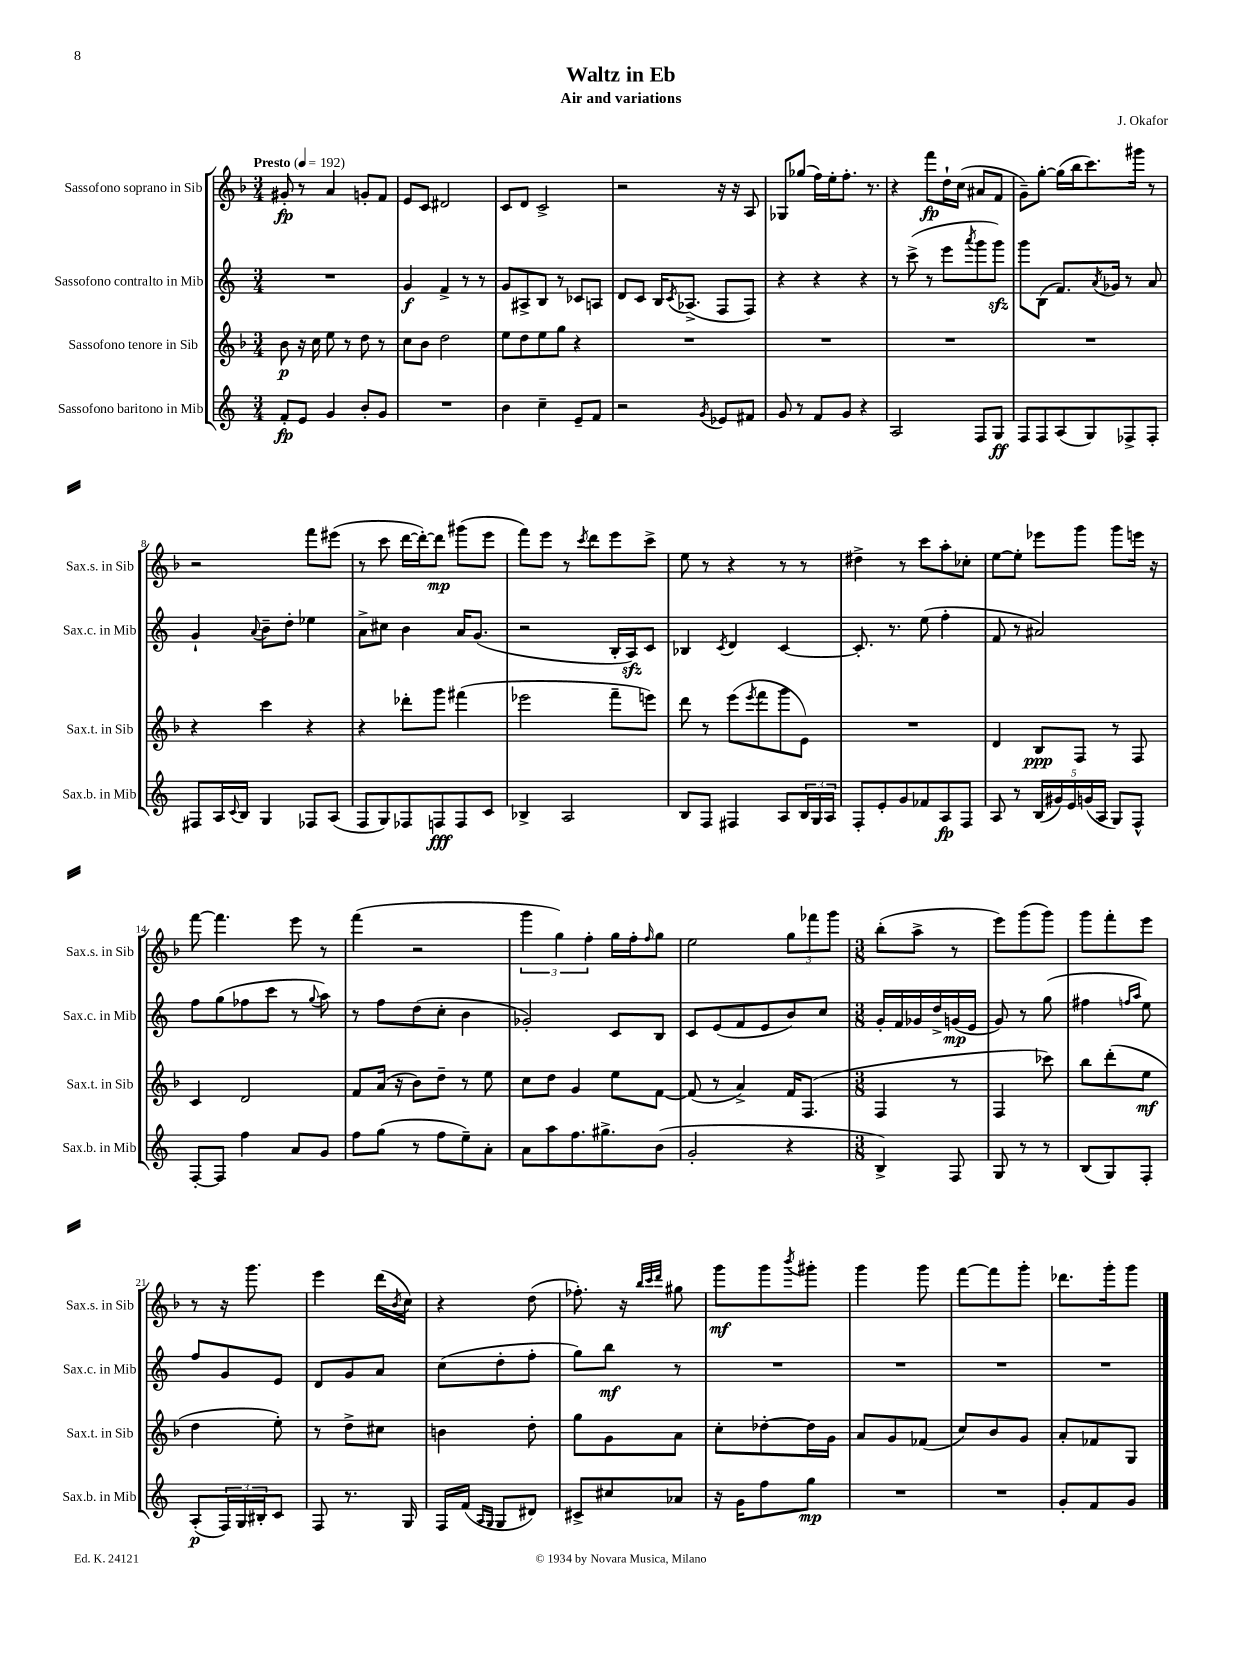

**kern	**kern	**kern	**kern
*staff4	*staff3	*staff2	*staff1
*clefG2	*clefG2	*clefG2	*clefG2
*k[]	*k[b-]	*k[]	*k[b-]
*M3/4	*M3/4	*M3/4	*M3/4
*MM192	*MM192	*MM192	*MM192
8f'	8b-	2.r	8g#'
8e	16r	.	8r
.	16cc	.	.
4g	8ee	.	4a
.	8r	.	.
8b'	8dd	.	8g'
8g	8r	.	8f
=	=	=	=
2.r	8cc	4g	8e
.	8b-	.	8c
.	2dd	4f^	2d#
.	.	8r	.
.	.	8r	.
=	=	=	=
4b	8ee	8g	8c
.	8dd	8A#^	8d
4cc~	8ee	8B	2c^
.	8gg	8r	.
8e~	4r	8c-	.
8f	.	8A	.
=	=	=	=
2r	2.r	8d	2r
.	.	8c	.
.	.	16B	.
.	.	8qc	.
.	.	(8.A-^	.
8qg	.	.	.
8e-	.	8F	16r
.	.	.	16r
8f#	.	8F)	8A
=	=	=	=
8g	2.r	4r	8G-
8r	.	.	(8gg-
8f	.	4r	16ff)
.	.	.	16ee'
8g	.	.	8.ff'
4r	.	4r	.
.	.	.	8.r
=	=	=	=
2A	2.r	8r	4r
.	.	(8ccc^	.
.	.	8r	8fff
.	.	8eee	16dd`
.	.	.	(16cc
.	.	8qaaa	.
8F	.	8ggg	8a#
8G	.	8ggg)	8f
=	=	=	=
8F	2.r	8ggg	8g~)
8F	.	(8B	[8gg'
(8A	.	8.f)	(16gg]
.	.	.	16bb-
8G)	.	.	8.ccc)
.	.	8qa	.
.	.	16g-	.
8F-^	.	8r	.
.	.	.	16ggg#
8F-'	.	8a	8r
=	=	=	=
8F#	4r	4g`	2r
16A	.	.	.
8qqc	.	.	.
16B	.	.	.
.	.	8qqa	.
4G	4ccc	8b~	.
.	.	8dd'	.
8F-	4r	4ee-	8fff
(8A	.	.	(8eee#
=	=	=	=
8F	4r	8a^	8r
8G)	.	8cc#	8ccc
8F-	8ddd-'	4b	[16ddd
.	.	.	16ddd'_)
8F	8ggg	.	8ddd]
8F	(4fff#	16a	(8ggg#
.	.	(8.g	.
8c	.	.	8eee
=	=	=	=
4B-^	2eee-	2r	8fff)
.	.	.	8eee
2A	.	.	8r
.	.	.	8qccc
.	.	.	8ddd
.	8fff~	16B'	8eee
.	.	16A)	.
.	8eee)	8c	8ccc^
=	=	=	=
8B	8ddd	4B-	8ee
8F	8r	.	8r
.	.	8qc	.
4F#	(8eee	4d	4r
.	8qeee	.	.
.	8fff	.	.
8A	8ggg	[4c	8r
24B	8e)	.	8r
24G	.	.	.
24A	.	.	.
=	=	=	=
8F'	2.r	8.c']	4dd#^
8e'	.	.	.
.	.	8.r	.
8g	.	.	8r
8f-	.	(8ee	8ccc
8A	.	4ff'	8aa'
8F	.	.	8cc-'
=	=	=	=
8A	4d	8f	[8ee
8r	.	8r	8ee']
(20B	8B-	2a#)	8eee-
20g#)	.	.	.
20e	.	.	.
.	8F	.	8ggg
(20g	.	.	.
20A	.	.	.
8G)	8r	.	8ggg
8F^^	8F	.	16eee
.	.	.	16r
=	=	=	=
[8F'	4c	8ff	[8fff
8F]	.	(8gg	4.fff]
4ff	2d	8ff-	.
.	.	8ccc	.
8a	.	8r	8eee
.	.	8qqgg	.
8g	.	8aa)	8r
=	=	=	=
8ff	8f	8r	(4fff
(8gg	(16a	8ff	.
.	16r	.	.
8r	8b-)	(8dd	2r
8ff	8dd~	8cc'	.
8ee~)	8r	4b	.
8a'	8ee	.	.
=	=	=	=
8a	8cc	2g-')	6ggg
8aa	8dd	.	.
.	.	.	6gg)
8.ff	4g	.	.
.	.	.	6ff'
8.gg#^	.	.	.
.	8ee	8c	16gg
.	.	.	16ff'
.	.	.	16qqff
(8b	[8f	8B	8gg
=	=	=	=
2g'	(8f]	8c	2ee
.	8r	(8e	.
.	4a^)	8f	.
.	.	8e	.
4r	16f	8b)	12gg
.	(8.F	.	.
.	.	.	12fff-
.	.	8cc	.
.	.	.	12ggg
=	=	=	=
*M3/8	*M3/8	*M3/8	*M3/8
4B^)	4F	16g'	(8bb-'
.	.	16f	.
.	.	16g-	8aa^
.	.	16dd^	.
8F	8r	(16g	8r
.	.	16e	.
=	=	=	=
8G	4F	8g)	8eee)
8r	.	8r	(8ggg
8r	8ccc-)	(8gg	8ggg)
=	=	=	=
(8B	8bb-	4ff#	8ggg
8G)	(8ddd'	.	8fff'
.	.	16qqff	.
.	.	16qqaa	.
8F'	8ee	8ee)	8eee
=	=	=	=
(8A'	4dd	8ff	8r
24F)	.	8g	16r
24G	.	.	.
.	.	.	8.ggg
24B#'	.	.	.
8c	8ee')	8e	.
=	=	=	=
8F	8r	8d	4eee
8.r	8dd^	8g	.
.	8cc#	8a	(16ddd
.	.	.	8qb-
16G	.	.	16cc)
=	=	=	=
16F	4b	(8cc	4r
(16f	.	.	.
16qqA	.	.	.
16qqG	.	.	.
8G	.	8dd'	.
8d#)	8dd'	8ff'	(8dd
=	=	=	=
8c#^	8gg	8gg)	8.ff-')
8cc#	8g	8bb	.
.	.	.	16r
.	.	.	32qqbb-
.	.	.	32qqccc
.	.	.	32qqddd
8a-	8a	8r	8gg#
=	=	=	=
16r	8cc'	4.r	8ggg
16g	.	.	.
8ff	[8dd-'	.	8ggg
.	.	.	8qbbb-
8gg	16dd-]	.	8ggg#'
.	16g	.	.
=	=	=	=
4.r	8a	4.r	4ggg
.	8g	.	.
.	(8f-	.	8ggg
=	=	=	=
4.r	8cc)	4.r	[8fff
.	8b-	.	8fff]
.	8g	.	8ggg'
=	=	=	=
8g'	8a'	4.r	8.ddd-
8f	8f-	.	.
.	.	.	16ggg'
8g	8G	.	8ggg
==	==	==	==
*-	*-	*-	*-
